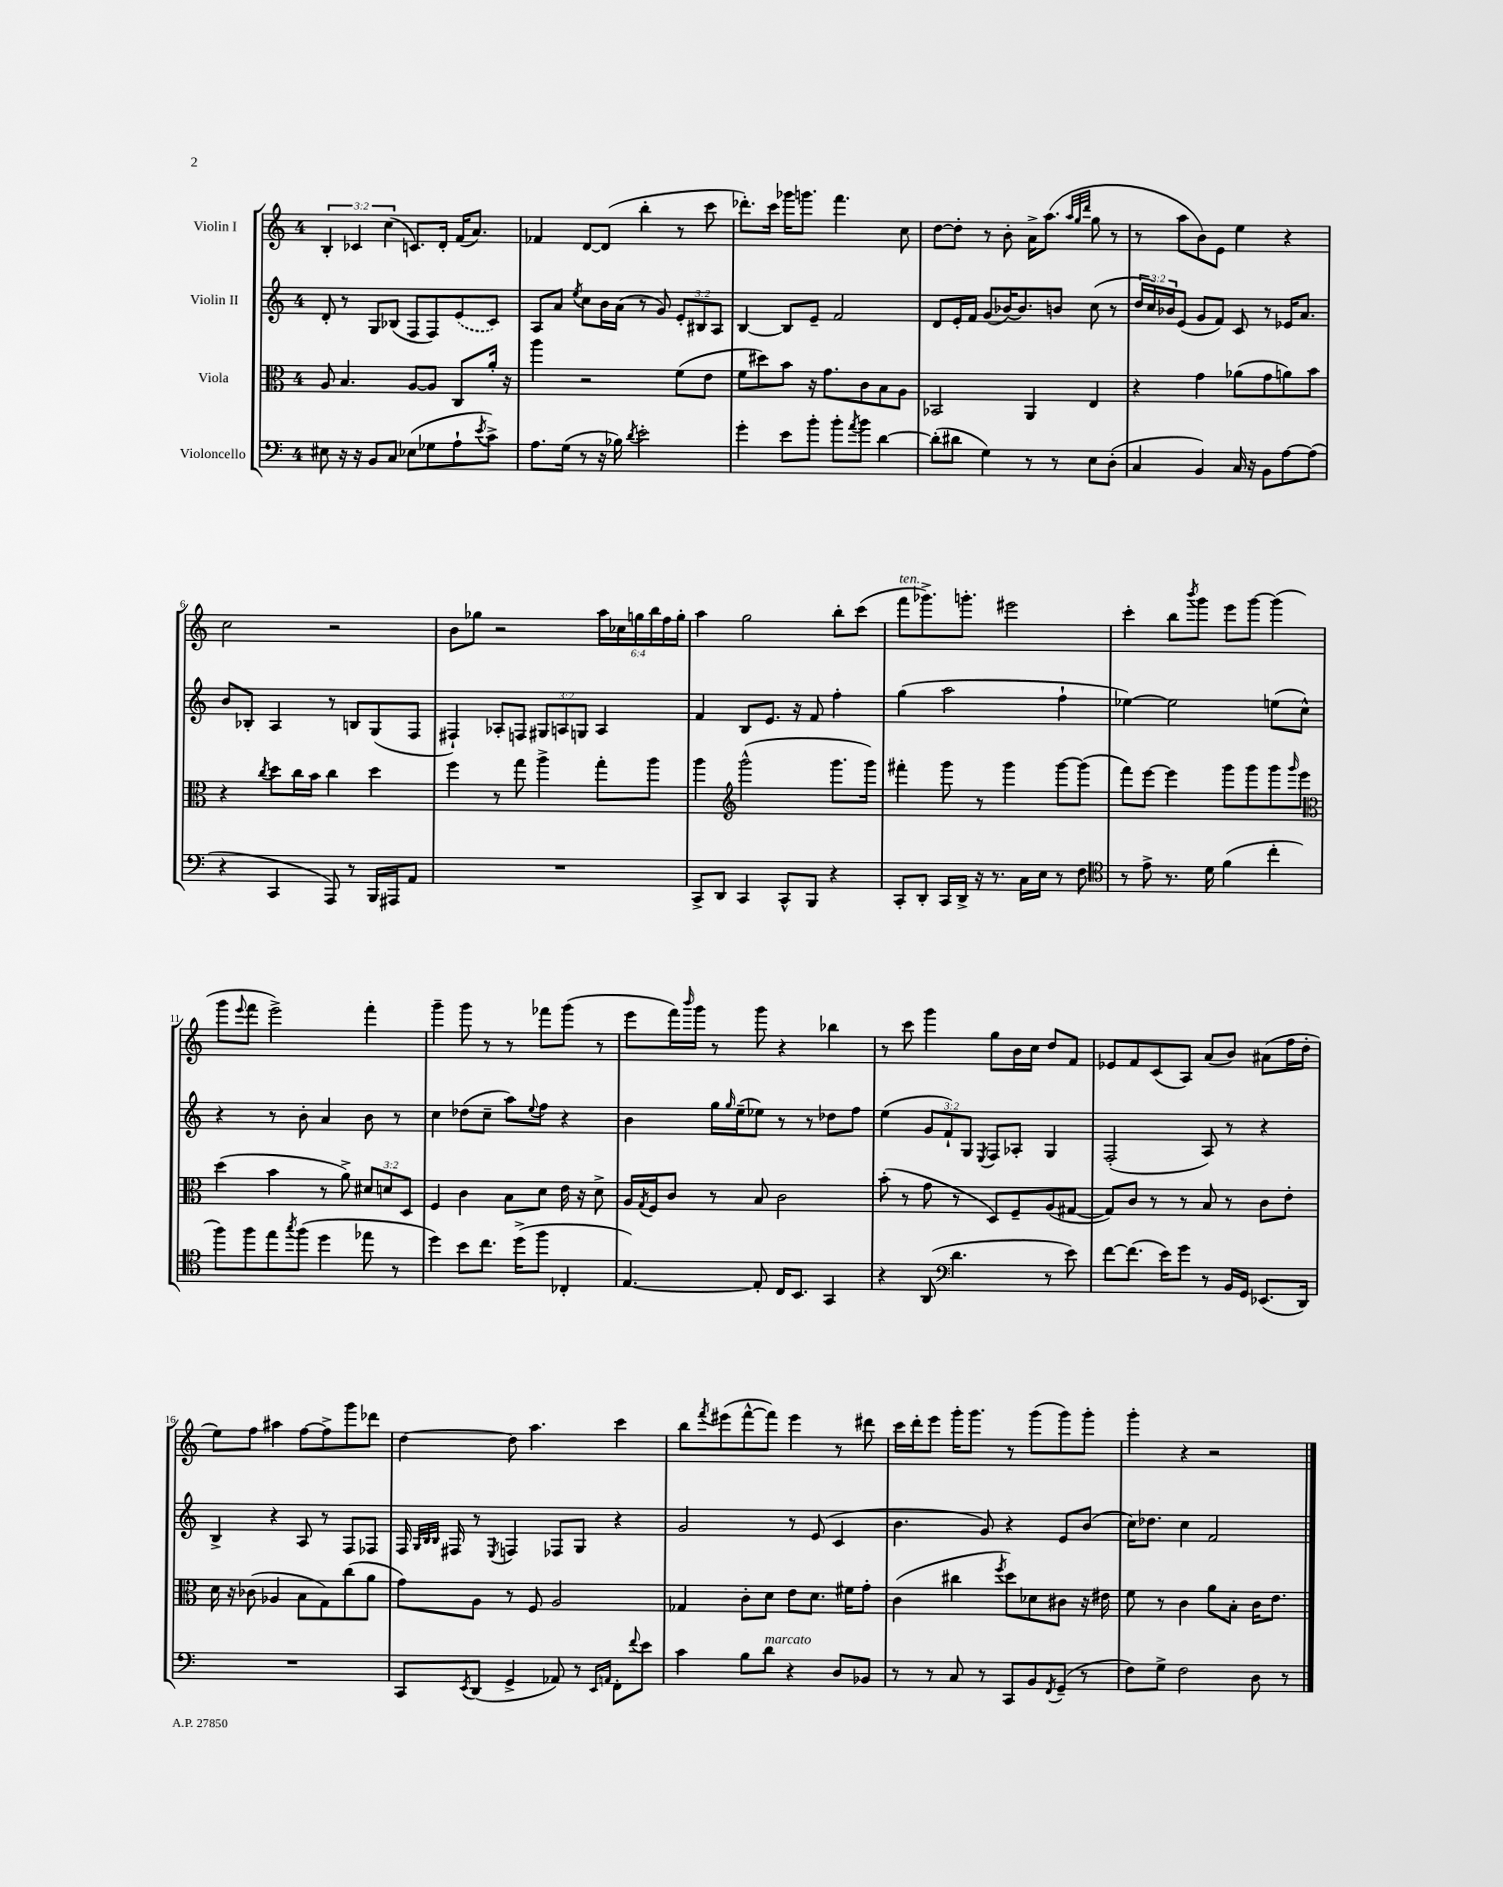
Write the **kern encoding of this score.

**kern	**kern	**kern	**kern
*part4	*part3	*part2	*part1
*staff4	*staff3	*staff2	*staff1
*I"Violoncello	*I"Viola	*I"Violin II	*I"Violin I
*clefF4	*clefC3	*clefG2	*clefG2
*k[]	*k[]	*k[]	*k[]
*M4/4	*M4/4	*M4/4	*M4/4
=1	=1	=1	=1
8E#X\	8A/	8d'/	6B'/
16r	4.B/	8r	.
.	.	.	6c-X/
16r	.	.	.
8BB/L	.	8G/L	.
.	.	.	(6cc\
8C/J	.	(8B-X/J	.
(8E-X\L	[8A/L	8F/L	8.cn/L)
8G-X\	8A/J]	8F/)	.
.	.	.	16d'/Jk
8A`\	8C/L	(8e/	(16f/KL
.	.	.	8.a/J)
8qe/	.	.	.
8c^\J)	16a'/Jk	8c/J)	.
.	16r	.	.
=2	=2	=2	=2
8.A\L	4aa\	8A/L	4f-X/
.	.	8a/J	.
(16G\Jk	.	.	.
.	.	8qee/	.
8r	2r	8cc\L	[8d/L
16r	.	16b\L	(8d/J]
16B-X\)	.	(16a\JJ	.
8qd/	.	.	.
2e'\	.	8r	4bb'\
.	.	8g/)	.
.	(8f\L	12e'/L	8r
.	.	12B#X/	.
.	8e\J	.	8ccc\
.	.	12A/J	.
=3	=3	=3	=3
4g'\	8f\L	[4B/	8.ddd-X'\L)
.	8dd#X\)	.	.
.	.	.	16ccc\Jk
8e\L	8b\J	8B/L]	16ggg-X\KL
.	.	.	8.gggn\J
8b'\J	16r	8e~/J	.
.	8.g\L	.	.
8b'\L	.	2f/	4.fff\
8qa/	.	.	.
8b\J	8c\	.	.
[4d\	8B\	.	.
.	8A\J	.	8cc\
=4	=4	=4	=4
(8d'\L]	2BB-X/	8d/L	[8dd\L
8d#X\J	.	16e'/L	8dd'\J]
.	.	16f/JJ	.
4G\)	.	(8g/L	8r
.	.	[16b-X/K)	8b'\
.	.	8.b-/]	.
8r	4AA/	.	16a^\KL
.	.	.	(8.aa\J
8r	.	8bn/J	.
.	.	.	32qqaa/LLL
.	.	.	32qqgg/
.	.	.	32qqddd/JJJ
8E\L	4E/	(8cc\	8gg\
(8D'\J	.	8r	8r
=5	=5	=5	=5
4C/	4r	24dd/LL	8r
.	.	24cc/)	.
.	.	24b-X/J	.
.	.	(8e/J	8aa\L
4BB/)	4g\	8g/L	8b\)
.	.	8f/J)	8e\J
16C/	(8a-X\L	8c/	4ee\
16r	.	.	.
8BB\L	8g\	8r	.
[8A\	8an\)	16e-X/KL	4r
.	.	8.a/J	.
(8A\J]	8b\J	.	.
!!LO:LB:g=z
=6	=6	=6	=6
4r	4r	8b/L	2cc\
.	.	8B-X'/J	.
.	8qcc/	.	.
4CC/	8dd\L	4A/	.
.	16cc\L	.	.
.	16b\JJ	.	.
8AAA/)	4cc\	8r	2r
8r	.	8Bn/L	.
16BBB/LL	4dd\	(8G/	.
16AAA#X/J	.	.	.
8AA/J	.	8F/J	.
=7	=7	=7	=7
1r	4ff\	4F#X`/)	8b\L
.	.	.	8gg-X\J
.	8r	8A-X'/L	2r
.	8gg\	8Fn/J	.
.	4aa^\	12G#X/L	.
.	.	12An/	.
.	.	12Gn/J	.
.	8gg'\L	4A/	24aa\LL
.	.	.	24cc-X\
.	.	.	24ggn\
.	8aa\J	.	24bb\
.	.	.	24ff\
.	.	.	24gg'\JJ
=8	=8	=8	=8
8CC^/L	4aa\	4f/	4aa\
8DD/J	.	.	.
*	*clefG2	*	*
4CC/	(2ggg^^\	8B/L	2gg\
.	.	8.e/J	.
8CC^^/L	.	.	.
.	.	16r	.
8BBB/J	.	8f/	.
4r	8.ggg\L	4ff'\	8bb'\L
.	.	.	(8ccc\J
.	16ggg\Jk)	.	.
=9	=9	=9	=9
!	!	!	!LO:TX:a:i:t=ten.
8CC'/L	4fff#X'\	(4gg\	8fff\L
8DD'/J	.	.	8.ggg-X^\)
16CC/LL	8ggg\	2aa\	.
16DD^/JJ	.	.	8.gggn'\J
16r	8r	.	.
8.r	.	.	.
.	4ggg\	.	2eee#X\
16C\LL	.	.	.
16E\JJ	.	.	.
8r	[8ggg\L	4ff`\	.
8F\	(8ggg\J]	.	.
=10	=10	=10	=10
*clefC4	*	*	*
8r	8fff\L)	[4ee-X\)	4ccc'\
8e^\	[8eee\J	.	.
8.r	4eee\]	2ee-\]	8bb\L
.	.	.	8qbbb/
.	.	.	8ggg\J
16d\	.	.	.
(4f\	8ggg\L	.	8eee\L
.	8ggg\	.	[8ggg\J
4cc'\	8ggg\	(8een\L	(4ggg\]
.	16qqggg/	.	.
.	8eee\J	8cc^^\J)	.
!!LO:LB:g=z
=11	=11	=11	=11
*	*clefC3	*	*
8ff\L)	(4dd\	4r	8ggg\L
.	.	.	8qqeee/
8ff\	.	.	8fff\J
8ee\	4b\	8r	2eee^\)
8qgg/	.	.	.
(8ff\J	.	8b'\	.
4dd\	8r	4a/	.
.	8a^\)	.	.
8ee-X\	12d#X/L	8b\	4fff'\
.	12dn/	.	.
8r	.	8r	.
.	12D/J	.	.
=12	=12	=12	=12
4dd\)	4F/	4cc\	4ggg~\
8b\L	4c\	(8dd-X\L	8ggg\
8.cc\J	.	8cc~\J	8r
.	8B\L	8aa\L)	8r
(16dd^\KL	.	.	.
.	.	8qqee/	.
8ff\J	8d\J	8ff\J	8fff-X\L
4C-X'/	16e\	4r	(8ggg\J
.	16r	.	.
.	8d^\	.	8r
=13	=13	=13	=13
[4.E/)	16A/LL	4b\	8eee\L
.	8qG/	.	.
.	16F/J	.	.
.	8c/J	.	16fff\L)
.	.	.	16qqbbb/
.	.	.	16ggg\JJ
.	8r	16gg\LL	8r
.	.	16qqgg/	.
.	.	(16ee~\J	.
8E'/]	8B/	8ee-X\J)	8ggg\
16C/KL	2c\	8r	4r
8.BB/J	.	.	.
.	.	8r	.
4GG/	.	8dd-X\L	4bb-X\
.	.	8ff\J	.
=14	=14	=14	=14
4r	(8b'\	(4ee\	8r
.	8r	.	8ccc\
(8AA/	8g\	12g/L	4ggg\
.	.	12f`/)	.
*clefF4	*	*	*
4.d\	8r	.	.
.	.	12G/J	.
.	.	8qE/	.
.	8D/L)	8F/L	8gg\L
.	8F~/	8A-X'/J	16b\L
.	.	.	16cc\JJ
8r	(8A/	4G/	8dd/L
8e\)	[8G#X/J	.	8f/J
=15	=15	=15	=15
[8f\L	8G#/L])	(2F'/	8e-X/L
(8.f\J]	8c/J	.	8f/
.	8r	.	(8c/
16e\KL)	.	.	.
8g\J	8r	.	8A/J)
8r	8B/	8A/)	(8a/L
16BB/LL	8r	8r	8b/J)
16GG/JJ	.	.	.
(8.EE-X/L	8c\L	4r	(8a#X\L
.	8e'\J	.	16ff\L
16DD/Jk)	.	.	16dd'\JJ
!!LO:LB:g=z
=16	=16	=16	=16
1r	16d\	4B^/	8ee\L)
.	16r	.	.
.	(8c-X\	.	8ff\J
.	4A-X/	4r	4aa#X\
.	8B\L	8A/	[8ff\L
.	8G\)	8r	8ff^\]
.	(8cc\	8F/L	8ggg\
.	8a\J	8F-X/J	8ddd-X\J
=17	=17	=17	=17
8CC/L	8g\L)	16F/	[4dd\
.	.	32qqG/LLL	.
.	.	32qqB/	.
.	.	32qqB/JJJ	.
.	.	16F#X/	.
8qEE/	.	.	.
(8DD/J	8A\J	8r	.
.	.	8qE/	.
4GG^/	8r	4Fn/	8dd\]
.	8F/	.	4.aa\
8AA-X/)	2A/	8F-X/L	.
8r	.	8G/J	.
16qqEE/LL	.	.	.
16qqAAn/JJ	.	.	.
8FF'\L	.	4r	4ccc\
8qqf/	.	.	.
8e\J	.	.	.
=18	=18	=18	=18
4c\	4G-X/	2g/	8bb\L
.	.	.	8qfff/
.	.	.	(8eee#X\
8B\L	8c'\L	.	[8fff^^\
!LO:TX:a:i:t=marcato	!	!	!
8d\J	8d\J	.	8fff\J])
4r	8e\L	8r	4eee#\
.	8.d\J	(8e/	.
8D/L	.	4c/	8r
.	16f#X\KL	.	.
8BB-X/J	8g'\J	.	8ddd#X\
=19	=19	=19	=19
8r	(4c\	4.b\	16ccc\LL
.	.	.	16ddd'\J
8r	.	.	8eee\J
8C/	4cc#X\	.	16ggg'\KL
.	.	.	8.ggg\J
8r	.	8g/)	.
.	8qff/	.	.
8CC/L	8dd\L)	4r	8r
8BB/	8d-X\	.	(8ggg\L
8qFF/	.	.	.
(8GG~/J	8c#X\J	8e/L	8ggg\)
8r	16r	(8b/J	8ggg'\J
.	16e#X\	.	.
=20	=20	=20	=20
8F\L)	8f\	16cc\KL)	4ggg'\
.	.	8.dd-X\J	.
8G^\J	8r	.	.
2F\	4c\	4cc\	4r
.	8a\L	2f/	2r
.	8B'\J	.	.
8D\	16c\KL	.	.
.	8.e\J	.	.
8r	.	.	.
==	==	==	==
*-	*-	*-	*-
